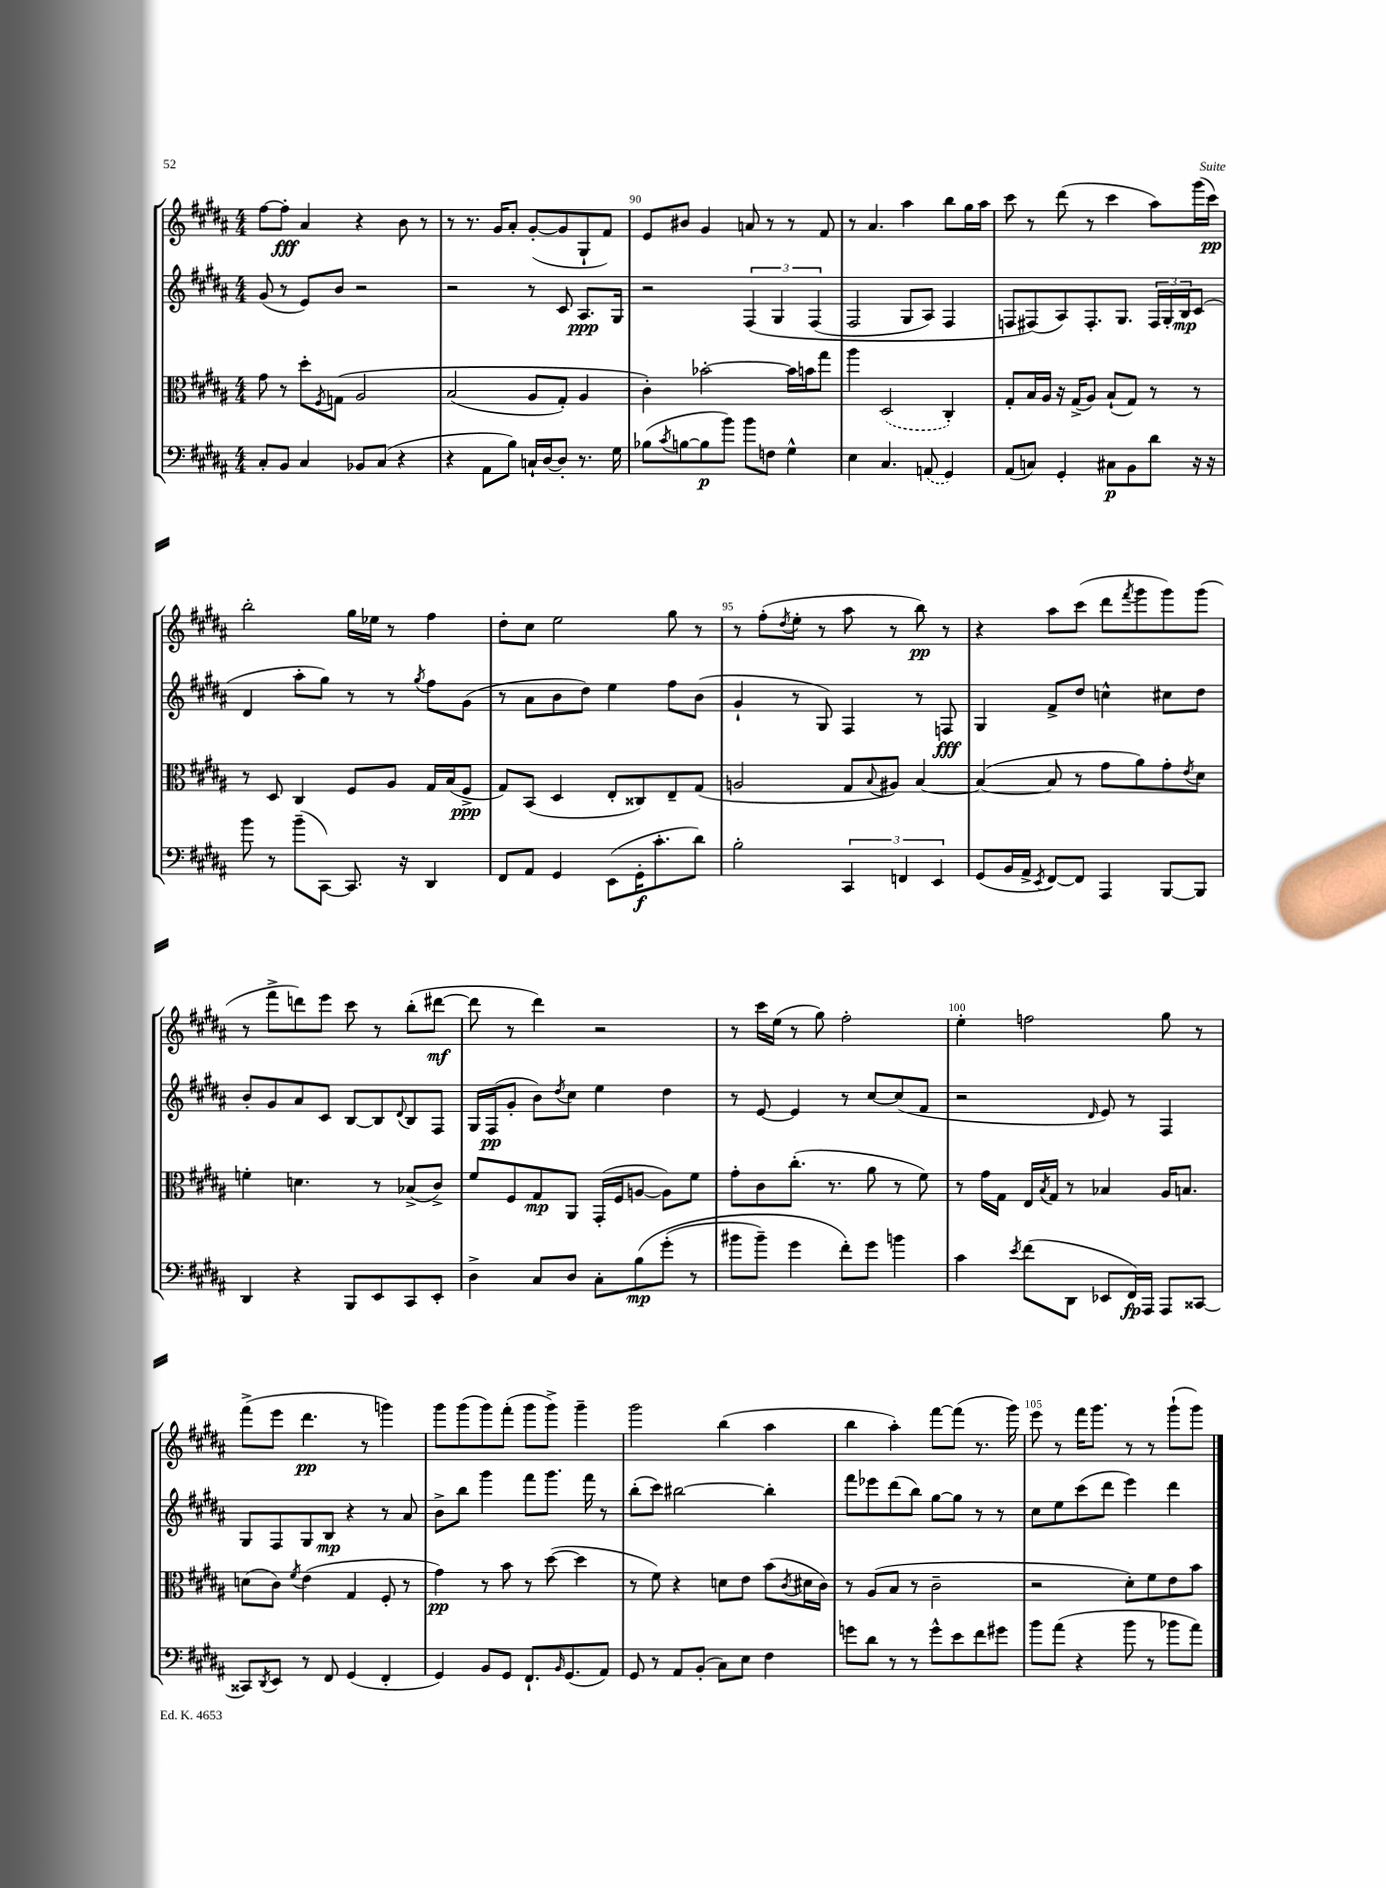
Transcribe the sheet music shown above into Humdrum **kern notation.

**kern	**kern	**kern	**kern
*staff4	*staff3	*staff2	*staff1
*clefF4	*clefC3	*clefG2	*clefG2
*k[f#c#g#d#a#]	*k[f#c#g#d#a#]	*k[f#c#g#d#a#]	*k[f#c#g#d#a#]
*M4/4	*M4/4	*M4/4	*M4/4
8C#'/L	8g#\	(8g#/	[8ff#\L
8BB/J	8r	8r	8ff#'\]J
4C#/	8dd#'\L	8e/L)	4a#/
.	8qF#/	.	.
.	&(8G\J	8b/J	.
8BB-/L	2A#/	2r	4r
(8C#/J	.	.	.
4r	.	.	8b\
.	.	.	8r
=	=	=	=
4r	(2B/	2r	8r
.	.	.	8.r
8AA#\L	.	.	.
.	.	.	16g#/LK
8B\J)	.	.	8a#'/J
16C`/LL	8A#/L	8r	([8g#'/L
[16D#/J	.	.	.
8D#'/]J	8G#'/J)	8c#/	8g#/]
8.r	4A#/	8.A#/L	8G#`/
.	.	.	8f#/J)
16G#\	.	16G#/Jk	.
=	=	=	=
(8B-\L	4c#'\&)	2r	8e/L
8qc#/	.	.	.
[8B\	.	.	8b#/J
8B\]	[2b-'\	.	4g#/
8b\J)	.	.	.
8b\L	.	&(6F#/	8a/
8F\J	.	.	8r
.	.	6G#/	.
4G#^^\	16b-\]LL	.	8r
.	16b\J	.	.
.	.	(6F#/	.
.	8gg#\J	.	8f#/
=	=	=	=
4E\	4aa#\	2F#/	8r
.	.	.	4.a#/
4.C#/	(2D#/	.	.
.	.	8G#/L	4aa#\
(8AA/	.	8A#/J)	.
4GG#/)	4C#'/)	4F#/	8bb\L
.	.	.	16gg#\L
.	.	.	16aa#\JJ
=	=	=	=
(8AA#/L	8G#'/L	8F/L	8ccc#\
8C/J)	16B/L	(8F#/&)	8r
.	16A#/JJ	.	.
4GG#'/	16r	8A#/)	(8ddd#\
.	(16G#^/LK	.	.
.	8A#/J)	8.F#'/	8r
8C#\L	(8B`/L	.	4ccc#\
.	.	8.G#/J	.
8BB\	8G#/J)	.	.
8d#\J	8r	24F#/LL	8aa#\L)
.	.	24G#'/	.
.	.	24B/J	.
16r	8r	(8c#/J	(16ggg#\L
16r	.	.	16ccc#\JJ)
=	=	=	=
8b\	8r	4d#/	2bb'\
8r	8D#/	.	.
(8b~\L	4C#/	8aa#'\L	.
[8CC#\J)	.	8gg#\J)	.
8.CC#/]	8F#/L	8r	16gg#\LL
.	.	.	16ee-\JJ
.	8A#/J	8r	8r
16r	.	.	.
.	.	8qgg#/	.
4DD#/	16G#/LL	8ff#\L	4ff#\
.	(16B/J	.	.
.	8F#^/J	(8g#\J	.
=	=	=	=
8FF#/L	8G#/L)	8r	8dd#'\L
8AA#/J	(8BB/J	8a#\L	8cc#\J
4GG#/	4D#/	8b\	2ee\
.	.	8dd#\J)	.
(8EE\L	8E'/L	4ee\	.
16GG#'\K	8C##/)	.	.
8.c#'\	.	.	.
.	8E~/	8ff#\L	8gg#\
8d#\J)	(8G#/J	(8b\J	8r
=	=	=	=
2B'\	2A/	4g#`/	8r
.	.	.	(8ff#'\L
.	.	.	8qdd#/
.	.	8r	8ee'\J
.	.	8G#/)	8r
6CC#/	8G#/L	4F#/	8aa#\
.	8qqB/	.	.
.	8A#/J)	.	8r
6FF/	.	.	.
.	[4B/	8r	8bb\)
6EE/	.	.	.
.	.	8F/	8r
=	=	=	=
(8GG#/L	(4B/_	4G#/	4r
16BB/L	.	.	.
16AA#^/JJ	.	.	.
8qEE/	.	.	.
[8FF#/L)	8B/]	8f#^/L	8aa#\L
8FF#/]J	8r	8dd#/J	(8ccc#\J
4AAA#/	8g#\L	4cc^^\	8ddd#\L
.	.	.	8qfff#/
.	8a#\)	.	8ggg#\
[8BBB/L	8g#'\	8cc#\L	8ggg#\)
.	8qe/	.	.
8BBB/]J	8d#\J	8dd#\J	(8ggg#\J
=	=	=	=
4DD#/	4f'\	8b'/L	8r
.	.	8g#/	8fff#^\L
4r	4.d\	8a#/	8ddd\)
.	.	8c#/J	8eee\J
8BBB/L	.	[8B/L	8ccc#\
8EE/	8r	8B/]	8r
.	.	8qqd#/	.
8CC#/	(8B-^/L	8B/	(8bb'\L
8EE'/J	8c#^/J)	8F#/J	[8ddd#\J
=	=	=	=
4D#^\	8f#/L	16G#/LL	8ddd#\]
.	.	(16F#/J	.
.	8F#/	8g#'/J	8r
8C#/L	8G#/	8b\L)	4ddd#\)
.	.	8qdd#/	.
8D#/J	8AA#/J	8cc#\J	.
8C#'\L	(16GG#'/LL	4ee\	2r
.	16F#/J	.	.
&(8B\	[8A/J	.	.
(8g#'\J	8A\]L)	4dd#\	.
8r	8f#\J	.	.
=	=	=	=
8b#\L	8g#'\L	8r	8r
8b#~\J)	8c#\	[8e/	16ccc#\LL
.	.	.	(16ee\JJ
4g#\	(8.cc#'\J	4e/]	8r
.	.	.	8gg#\)
.	8.r	.	.
8f#'\L&)	.	8r	2ff#'\
8g#\J	8a#\	[8cc#/L	.
4b\	8r	(8cc#/]	.
.	8f#\)	8f#/J	.
=	=	=	=
4c#\	8r	2r	4ee'\
.	16g#\LL	.	.
.	16G#\JJ	.	.
8qe/	.	.	.
(8f#\L	16E/LL	.	2ff\
.	8qB/	.	.
.	16G#/JJ	.	.
8DD#\J	8r	.	.
.	.	16qqd#/	.
8EE-/L	4B-/	8e/)	.
16FF#/L)	.	8r	.
16AAA#/JJ	.	.	.
8AAA#/L	16A#/LK	4F#/	8gg#\
.	8.B/J	.	.
[8CC##/J	.	.	8r
=	=	=	=
8CC##/]L	(8d\L	8G#/L	(8fff#^\L
8qDD#/	.	.	.
8EE/J	8c#\J)	8F#/	8eee\J
.	8qf#/	.	.
8r	(4e\	8G#/	4.ddd#\
8FF#/	.	8B/J	.
(4GG#/	4G#/	4r	.
.	.	.	8r
4FF#'/	8F#'/	8r	4ggg\)
.	8r	8a#/	.
=	=	=	=
4GG#/)	4g#\)	8b^\L	8ggg#\L
.	.	8bb\J	(8ggg#\
8BB/L	8r	4ggg#\	8ggg#\)
8GG#/J	8b\	.	(8fff#'\J
8.FF#`/L	8r	8fff#\L	8ggg#\L
.	([8dd#\	8.ggg#\J	8ggg#^\J)
16qqBB/	.	.	.
(8.GG#/	.	.	.
.	4dd#\]	.	4ggg#~\
.	.	16fff#\	.
8AA#/J)	.	8r	.
=	=	=	=
8GG#/	8r	(8bb'\L	2ggg#\
8r	8f#\)	8ccc#\J)	.
8AA#/L	4r	[2bb#\	.
(8BB'/J	.	.	.
8C#\L)	8d\L	.	(4bb\
8E\J	8e\J	.	.
4F#\	(8b\L	4bb#'\]	4aa#\
.	8qc#/	.	.
.	16d#\L	.	.
.	16c#\JJ)	.	.
=	=	=	=
8g\L	8r	8fff#\L	4bb\
8d#\J	(8A#/L	8eee-\	.
8r	8B/J	(8ddd#\	4aa#'\)
8r	8r	8bb\J)	.
8g^^\L	2c#~\	[8gg#\L	[8fff#\L
8e\	.	8gg#\]J	(8fff#\]J
8f#\	.	8r	8.r
8g#\J	.	8r	.
.	.	.	16ggg#\)
=	=	=	=
8b\L	2r	8cc#\L	8eee\
(8a#\J	.	8ee\	8r
4r	.	(8ccc#\	16fff#\LK
.	.	.	8.ggg#\J
.	.	8ddd#\J	.
8b\	8d#'\L)	4eee\)	8r
8r	8f#\	.	8r
8b-\L	8e\	4ddd#\	(8ggg#`\L
8a#\J)	8b\J	.	8ggg#\J)
==	==	==	==
*-	*-	*-	*-
